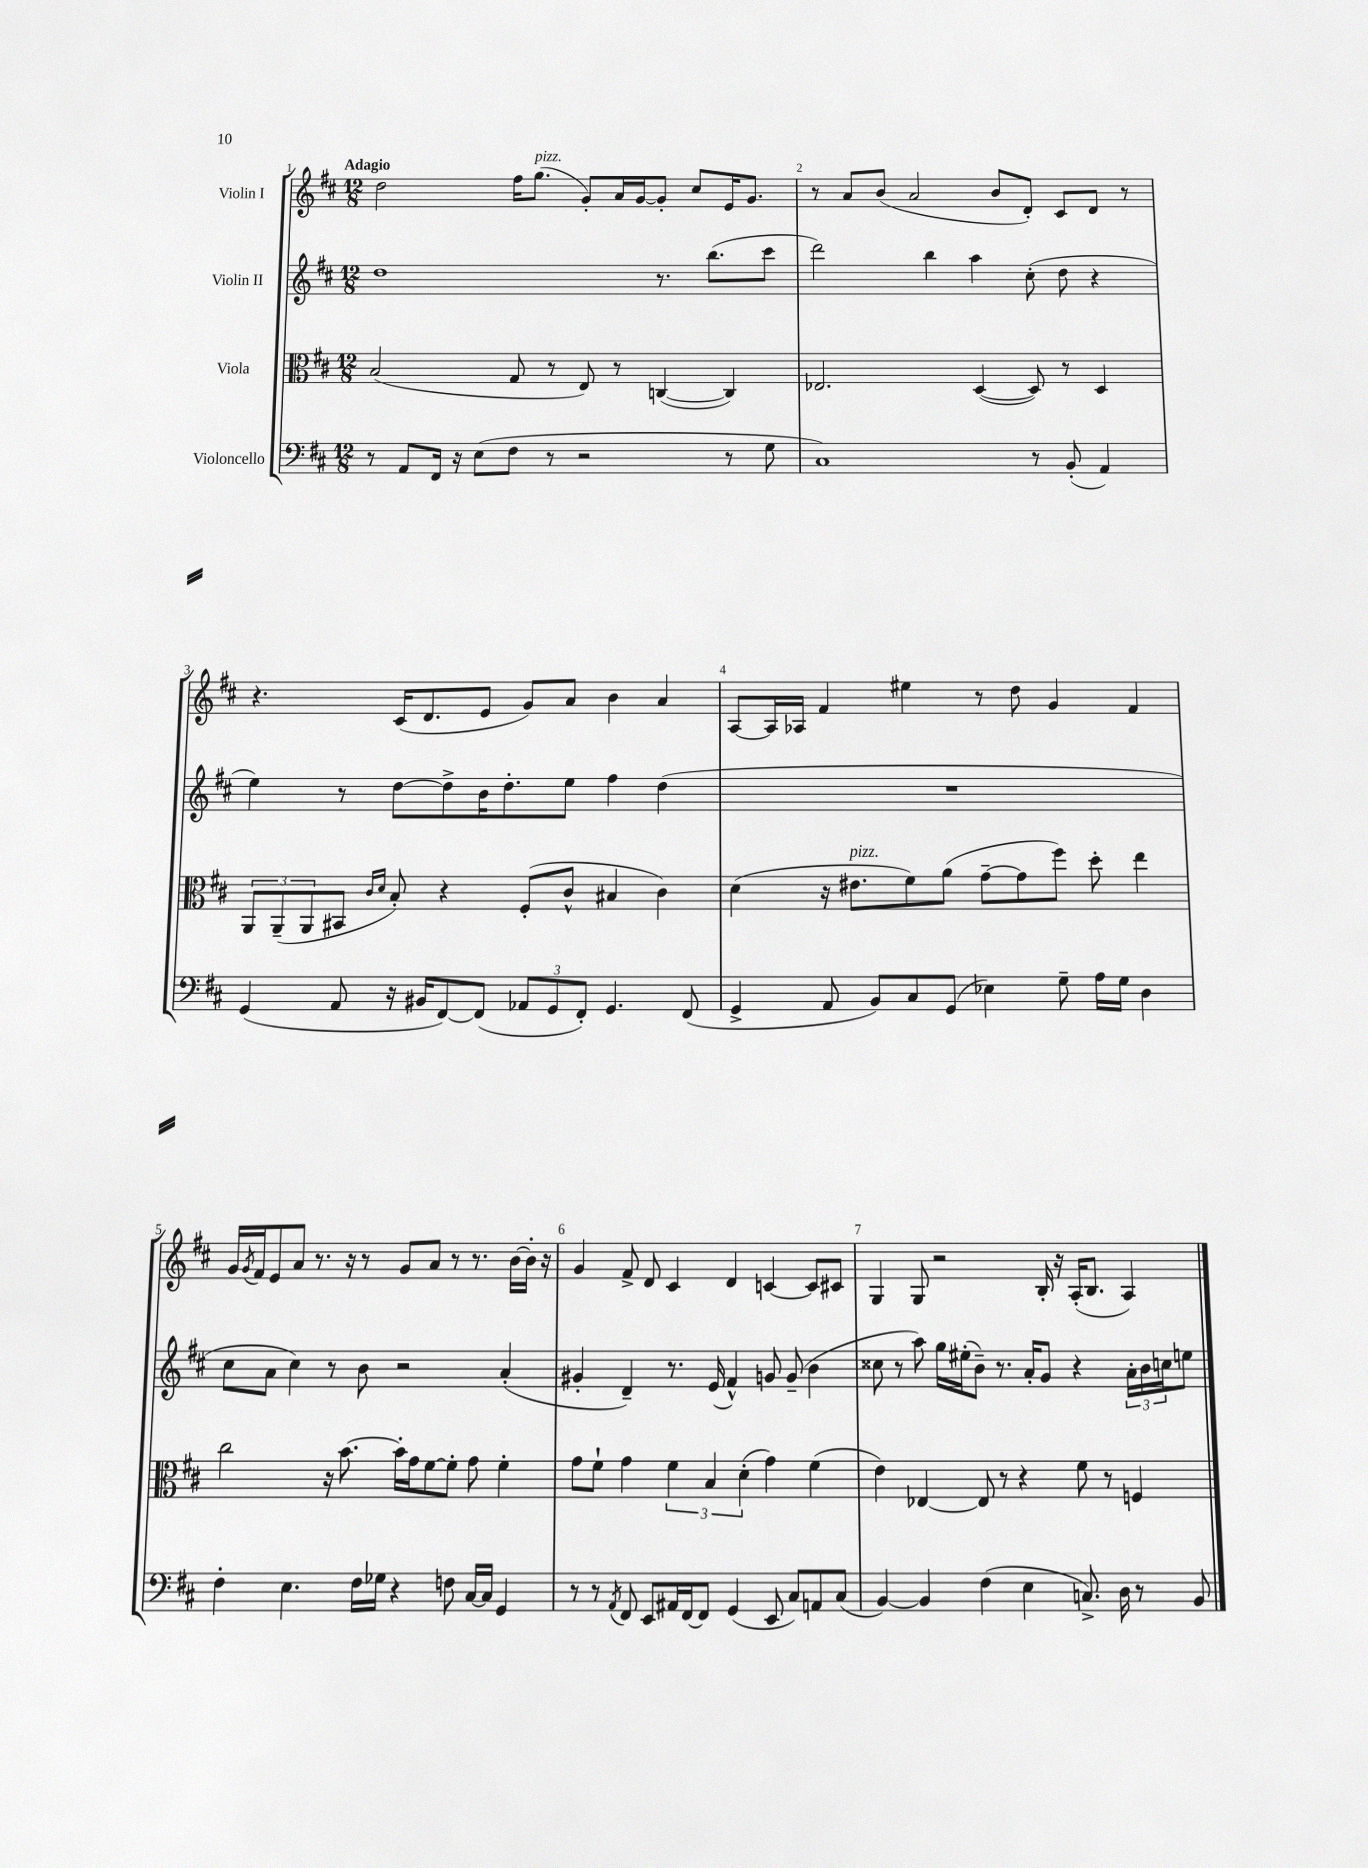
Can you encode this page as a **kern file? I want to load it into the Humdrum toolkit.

**kern	**kern	**kern	**kern
*staff4	*staff3	*staff2	*staff1
*clefF4	*clefC3	*clefG2	*clefG2
*k[f#c#]	*k[f#c#]	*k[f#c#]	*k[f#c#]
*M12/8	*M12/8	*M12/8	*M12/8
8r	(2B	1dd	2dd
8AA	.	.	.
16FF#	.	.	.
16r	.	.	.
(8E	.	.	.
8F#	8G	.	16ff#
.	.	.	(8.gg
8r	8r	.	.
2r	8E)	.	8g')
.	8r	.	16a
.	.	.	[16g
.	([4C	8.r	8g']
.	.	.	8cc#
.	.	(8.bb	.
8r	4C])	.	16e
.	.	.	8.g
8G	.	8ccc#	.
=	=	=	=
1C#)	2.E-	2ddd)	8r
.	.	.	8a
.	.	.	(8b
.	.	.	2a
.	.	4bb	.
.	([4D	4aa	.
.	.	.	8b
8r	8D])	(8cc#'	8d')
(8BB'	8r	8dd	8c#
4AA)	4D	4r	8d
.	.	.	8r
=	=	=	=
(4GG	12AA	4ee)	4.r
.	(12AA~	.	.
.	12AA	.	.
8AA	8BB#	8r	.
.	16qqc#	.	.
.	16qqd	.	.
16r	8B')	[8dd	(16c#
16BB#	.	.	8.d
[8FF#)	4r	8dd^]	.
(8FF#]	.	16b	8e
.	.	8.dd'	.
12AA-	(8F#'	.	8g)
12GG	.	.	.
.	8c#^^	8ee	8a
12FF#')	.	.	.
4.GG	4B#	4ff#	4b
.	4c#)	(4dd	4a
(8FF#	.	.	.
=	=	=	=
4GG^	(4d	1.r	[8A
.	.	.	16A]
.	.	.	16A-
8AA	16r	.	4f#
.	8.e#	.	.
8BB)	.	.	.
8C#	8f#)	.	4ee#
(8GG	(8a	.	.
4E-)	[8g~	.	8r
.	8g]	.	8dd
8G~	8ff#)	.	4g
16A	8dd'	.	.
16G	.	.	.
4D	4ee	.	4f#
=	=	=	=
4F#'	2cc#	8cc#	16g
.	.	.	8qg
.	.	.	16f#
.	.	8a	8e
4.E	.	4cc#)	8a
.	.	.	8.r
.	16r	8r	.
.	[8.b	.	16r
16F#	.	8b	8r
16G-	.	.	.
4r	16b']	2r	8g
.	16g	.	.
.	[8f#	.	8a
8F	8f#']	.	8r
[16C#	8g	.	8.r
16C#]	.	.	.
4GG	4f#'	(4a'	.
.	.	.	[16b
.	.	.	16b']
.	.	.	16r
=	=	=	=
8r	8g	4g#'	4g
8r	8f#`	.	.
8qAA	.	.	.
8FF#	4g	4d~)	8f#^
8EE	.	.	8d
16AA#	6f#	8.r	4c#
[16FF#	.	.	.
8FF#]	.	.	.
.	6B	.	.
.	.	(16e	.
(4GG	.	4f#^^)	4d
.	(6d'	.	.
8EE	4g)	8g	[4c
8C#)	.	(8g~	.
8AA	(4f#	4b	8c]
(8C#	.	.	8c#
=	=	=	=
[4BB)	4e)	8cc##	4G
.	.	8r	.
4BB]	[4E-	8aa)	8G
.	.	16gg	2r
.	.	(16ee#'	.
(4F#	8E-]	8b~)	.
.	8r	8.r	.
4E	4r	.	.
.	.	16a'	.
.	.	8g	16B'
.	.	.	16r
8.C^)	8f#	4r	(16A'
.	.	.	8.B
.	8r	.	.
16D	.	.	.
8r	4F	24a'	4A)
.	.	24b	.
.	.	24cc	.
8BB	.	8ee	.
==	==	==	==
*-	*-	*-	*-
